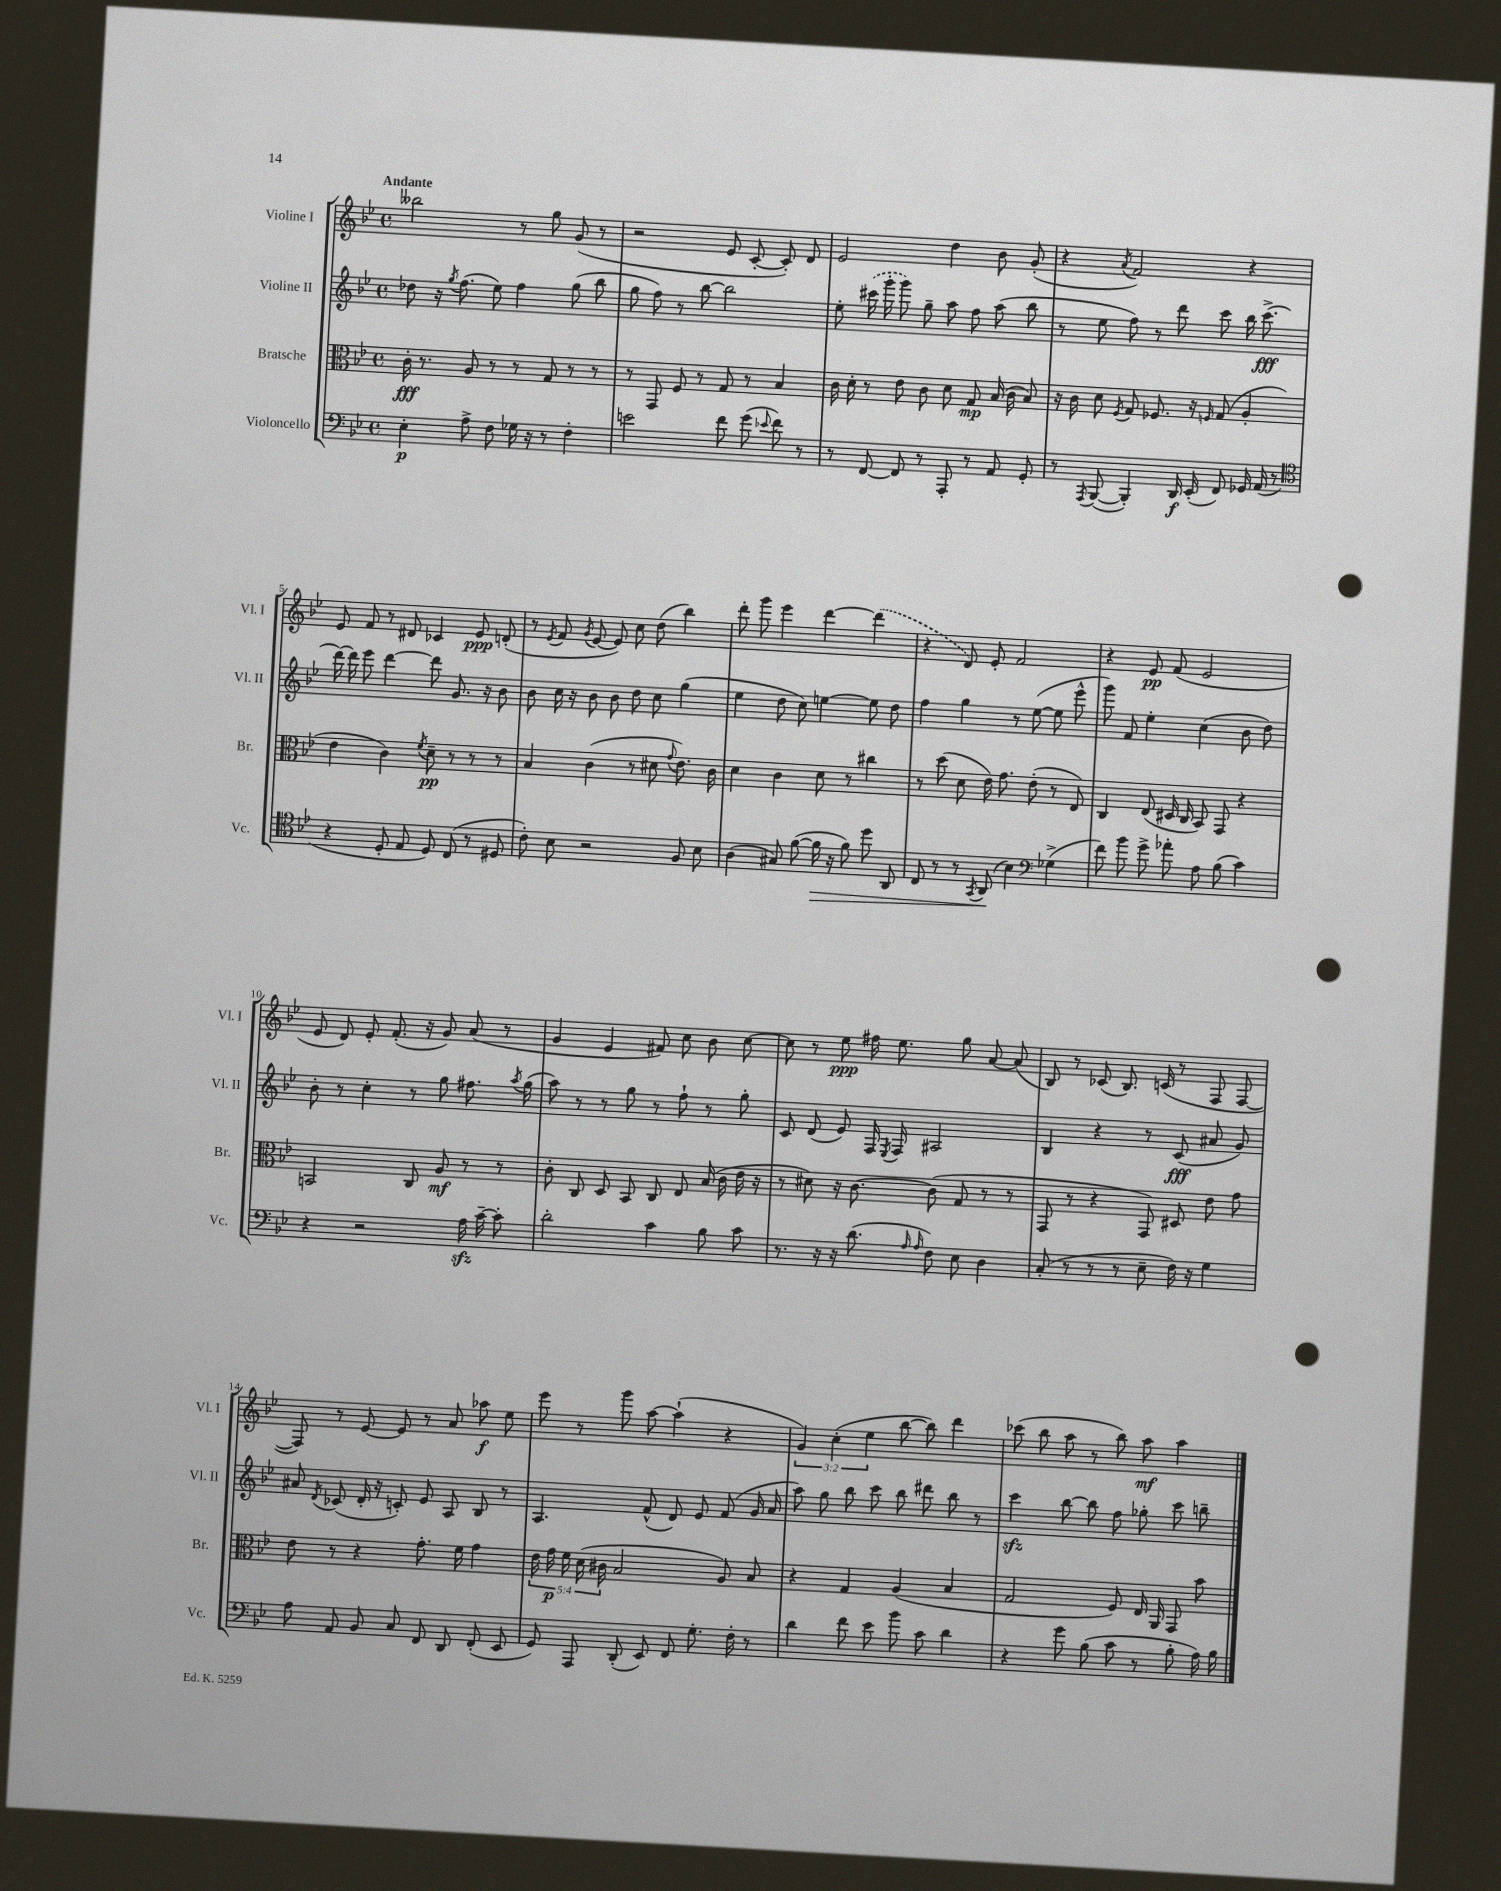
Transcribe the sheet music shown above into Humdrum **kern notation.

**kern	**dynam	**kern	**dynam	**kern	**dynam	**kern	**dynam
*part4	*part4	*part3	*part3	*part2	*part2	*part1	*part1
*staff4	*staff4	*staff3	*staff3	*staff2	*staff2	*staff1	*staff1
*I"Violoncello	*	*I"Bratsche	*	*I"Violine II	*	*I"Violine I	*
*I'Vc.	*	*I'Br.	*	*I'Vl. II	*	*I'Vl. I	*
*clefF4	*	*clefC3	*	*clefG2	*	*clefG2	*
*k[b-e-]	*	*k[b-e-]	*	*k[b-e-]	*	*k[b-e-]	*
*M4/4	*	*M4/4	*	*M4/4	*	*M4/4	*
*met(c)	*	*met(c)	*	*met(c)	*	*met(c)	*
=1	=1	=1	=1	=1	=1	=1	=1
!	!	!	!	!	!	!LO:TX:a:B:t=Andante	!
4E-'\	p	16c'\	fff	8dd-X\	.	2bb--X\	.
.	.	8.r	.	.	.	.	.
.	.	.	.	16r	.	.	.
.	.	.	.	8qgg/	.	.	.
.	.	.	.	(8.ff\	.	.	.
8A^\	.	8A/	.	.	.	.	.
8F\	.	8r	.	8ee-\)	.	.	.
16G-X\	.	8r	.	4ff\	.	8r	.
16r	.	.	.	.	.	.	.
8r	.	8G/	.	.	.	8gg\	.
4F'\	.	8r	.	(8gg\	.	(8g/	.
.	.	8r	.	8bb-\	.	8r	.
=2	=2	=2	=2	=2	=2	=2	=2
2en\	.	8r	.	8gg\	.	2r	.
.	.	8GG/	.	8ff\)	.	.	.
.	.	8F/	.	8r	.	.	.
.	.	8r	.	[8bb-\	.	.	.
8f\	.	8G/	.	2bb-\]	.	8e-/	.
(8g\	.	8r	.	.	.	[8c'/	.
8qqe-X/	.	.	.	.	.	.	.
8f\)	.	4B-/	.	.	.	8c'/])	.
8r	.	.	.	.	.	8d/	.
=3	=3	=3	=3	=3	=3	=3	=3
8r	.	16c\	.	8ee-'\	.	2e-/	.
.	.	16d'\	.	.	.	.	.
[8FF/	.	8r	.	(16ccc#X\	.	.	.
.	.	.	.	16ggg'\	.	.	.
8FF/]	.	8e-\	.	8ggg\)	.	.	.
8r	.	8c\	.	8gg~\	.	.	.
8AAA'/	.	8d\	.	8aa\	.	4dd\	.
8r	.	8G/	mp	8ff\	.	.	.
8AA/	.	(16B-/	.	(8aa\	.	8b-\	.
.	.	16c\	.	.	.	.	.
8GG'/	.	8B-/)	.	8bb-\	.	(8g'/	.
=4	=4	=4	=4	=4	=4	=4	=4
8r	.	16r	.	8r	.	4r	.
.	.	16c\	.	.	.	.	.
8qAAA/	.	.	.	.	.	.	.
([8BBB-/	.	8d\	.	8ee-\	.	.	.
.	.	8qF/	.	.	.	8qa/	.
4BBB-'/])	.	8G/	.	8ff\)	.	2f/)	.
.	.	8.F-X/	.	8r	.	.	.
16DD/	f	.	.	8ddd\	.	.	.
(16EE-'/	.	16r	.	.	.	.	.
.	.	16qqFn/	.	.	.	.	.
8FF/)	.	(8G/	.	8ccc\	.	.	.
16GG-X/	.	4A'/	.	16bb-\	.	4r	.
(16AA/	.	.	.	(8.ccc^\	fff	.	.
8r	.	.	.	.	.	.	.
!!LO:LB:g=z
=5	=5	=5	=5	=5	=5	=5	=5
*clefC4	*	*	*	*	*	*	*
4r	.	4e-\	.	[16ddd\)	.	8e-/	.
.	.	.	.	16ddd\]	.	.	.
.	.	.	.	8eee-\	.	8f/	.
8D'/	.	4c\)	.	[4ddd\	.	8r	.
8E-/	.	.	.	.	.	8d#X/	.
.	.	8qf/	.	.	.	.	.
8D/)	.	8d~\	pp	8ddd\]	.	4c-X/	.
(8C/	.	8r	.	8.g/	.	.	.
8r	.	8r	.	.	.	8e-/	ppp
.	.	.	.	16r	.	.	.
8D#X/	.	8r	.	8b-\	.	(8dn'/	.
=6	=6	=6	=6	=6	=6	=6	=6
8c'\)	.	4B-/	.	8b-\	.	8r	.
.	.	.	.	.	.	8qe-/	.
8B-\	.	.	.	16cc\	.	8f/	.
.	.	.	.	16r	.	.	.
.	.	.	.	.	.	8qg/	.
2r	.	(4c\	.	8b-\	.	[8e-/	.
.	.	.	.	8b-\	.	8e-/])	.
.	.	8r	.	8dd\	.	8cc\	.
.	.	8d#X\	.	8cc\	.	(8dd\	.
.	.	8qqg/	.	.	.	.	.
8F/	.	8.e-\)	.	(4gg\	.	4bb-\)	.
8B-\	.	.	.	.	.	.	.
.	.	16c\	.	.	.	.	.
=7	=7	=7	=7	=7	=7	=7	=7
(4A\	.	4d\	.	4ee-\	.	8ddd'\	.
.	.	.	.	.	.	8ggg\	.
8G#X/)	.	4c\	.	8dd\	.	4eee-\	.
([8f\	.	.	.	8cc\)	.	.	.
!	!LO:HP:b	!	!	!	!	!	!
16f\]	>	8d\	.	[4een\	.	[4ddd\	.
16r	.	.	.	.	.	.	.
8f\)	.	8r	.	.	.	.	.
8dd\	.	4cc#X\	.	8ee\]	.	(4ddd\]	.
8AA/	.	.	.	8dd\	.	.	.
=8	=8	=8	=8	=8	=8	=8	=8
8C/	.	8r	.	4ff\	.	4r	.
8r	.	(8dd\	.	.	.	.	.
8r	.	8d\	.	4gg\	.	8d/)	.
8qGG/	.	.	.	.	.	.	.
(8AA/	.	16e-\)	.	.	.	8e-'/	.
.	.	8.g\	.	.	.	.	.
4B-\)	]	.	.	8r	.	2f/	.
.	.	(8e-'\	.	([8ee-\	.	.	.
*clefF4	*	*	*	*	*	*	*
(4G-X^\	.	8r	.	8ee-\]	.	.	.
.	.	8E-/)	.	8eee-^^\	.	.	.
=9	=9	=9	=9	=9	=9	=9	=9
8f\)	.	4C/	.	8ggg\)	.	4r	.
8b-\	.	.	.	8f/	.	.	.
8g^\	.	(8E-/	.	4ee-'\	.	8e-/	pp
8a-X'\	.	16D#X/	.	.	.	(8f/	.
.	.	16C/	.	.	.	.	.
8A\	.	8BB-/)	.	(4cc\	.	2e-/	.
(8B-\	.	8GG/	.	.	.	.	.
4c\)	.	4r	.	8b-\	.	.	.
.	.	.	.	8dd\)	.	.	.
!!LO:LB:g=z
=10	=10	=10	=10	=10	=10	=10	=10
4r	.	2BBn/	.	8b-'\	.	8e-/	.
.	.	.	.	8r	.	8d/)	.
2r	.	.	.	4cc'\	.	8e-'/	.
.	.	.	.	.	.	(8.f'/	.
.	.	8C/	.	8r	.	.	.
.	.	.	.	.	.	16r	.
.	.	8A/	mf	8gg\	.	8g/)	.
16Azz\	.	8r	.	8.ff#X\	.	(8a/	.
[16c~\	.	.	.	.	.	.	.
8c'\]	.	8r	.	.	.	8r	.
.	.	.	.	8qaa/	.	.	.
.	.	.	.	(16gg\	.	.	.
=11	=11	=11	=11	=11	=11	=11	=11
2d'\	.	8c'\	.	8aa\)	.	4g/	.
.	.	8C/	.	8r	.	.	.
.	.	8D/	.	8r	.	4e-/	.
.	.	8BB-/	.	8gg\	.	.	.
4c\	.	8C/	.	8r	.	8f#X/)	.
.	.	8E-/	.	8ff`\	.	8cc\	.
8B-\	.	(16B-/	.	8r	.	8b-\	.
.	.	16c\	.	.	.	.	.
8c\	.	16e-\	.	8gg'\	.	[8cc\	.
.	.	16r	.	.	.	.	.
=12	=12	=12	=12	=12	=12	=12	=12
8.r	.	8r	.	8c/	.	8cc\]	.
.	.	8d#X\)	.	(8d/	.	8r	.
16r	.	.	.	.	.	.	.
16r	.	16r	.	8e-/)	.	8ee-\	ppp
(8.d\	.	[8.c\	.	.	.	.	.
.	.	.	.	16F/	.	16ff#X\	.
.	.	.	.	8qE-/	.	.	.
.	.	.	.	16F/	.	8.ee-\	.
16qqA/	.	.	.	.	.	.	.
16qqA/	.	.	.	.	.	.	.
8F\)	.	(8c\]	.	2A#X/	.	.	.
8E-\	.	8G/	.	.	.	8gg\	.
4D\	.	8r	.	.	.	[8a/	.
.	.	8r	.	.	.	(8a/]	.
=13	=13	=13	=13	=13	=13	=13	=13
(8C'/	.	8GG/	.	4B-/	.	8B-/)	.
8r	.	8r	.	.	.	8r	.
8r	.	4r	.	4r	.	(8c-X/	.
8r	.	.	.	.	.	8.B-/)	.
8E-~\	.	8GG/)	.	8r	.	.	.
.	.	.	.	.	.	(16cn/	.
16F\)	.	8D#X/	.	(8c/	fff	8r	.
16r	.	.	.	.	.	.	.
4G\	.	8e-\	.	8a#X/	.	8F/	.
.	.	8g\	.	8g/)	.	[8F/	.
!!LO:LB:g=z
=14	=14	=14	=14	=14	=14	=14	=14
8A\	.	8e-\	.	8a#X/	.	8F/])	.
.	.	.	.	8qd/	.	.	.
8AA/	.	8r	.	(8c-X/	.	8r	.
8BB-/	.	4r	.	16d'/	.	[8e-/	.
.	.	.	.	16r	.	.	.
8C/	.	.	.	8cn'/)	.	8e-/]	.
8FF/	.	8.g'\	.	8e-/	.	8r	.
8DD/	.	.	.	8A/	.	8a/	.
.	.	16f\	.	.	.	.	.
(8FF'/	.	4g\	.	8B-/	.	8aa-X\	f
8EE-/	.	.	.	8r	.	8ee-\	.
=15	=15	=15	=15	=15	=15	=15	=15
8GG/)	.	20e-\	.	4.A/	.	8eee-\	.
.	.	20g\	p	.	.	.	.
.	.	20f\	.	.	.	.	.
8AAA/	.	.	.	.	.	8r	.
.	.	(20d\	.	.	.	.	.
.	.	20c#X\	.	.	.	.	.
(8DD'/	.	2B-/	.	.	.	8ggg\	.
8EE-/)	.	.	.	(8f^^/	.	[8aa\	.
8FF/	.	.	.	8d/)	.	(4aa`\]	.
8.G'\	.	.	.	8e-/	.	.	.
.	.	8A/)	.	(8f/	.	4r	.
16F'\	.	.	.	.	.	.	.
8r	.	8B-/	.	16g/	.	.	.
.	.	.	.	16a/	.	.	.
=16	=16	=16	=16	=16	=16	=16	=16
4d\	.	4r	.	8aa\)	.	6g/)	.
.	.	.	.	8gg\	.	.	.
.	.	.	.	.	.	(6cc'\	.
8f\	.	4G/	.	8bb-\	.	.	.
.	.	.	.	.	.	6ee-\	.
8e-\	.	.	.	8ccc\	.	.	.
8b-\	.	(4A/	.	8bb-\	.	[8bb-\	.
8c\	.	.	.	8ddd#X\	.	8bb-\])	.
4d\	.	4B-/	.	8bb-\	.	4ddd\	.
.	.	.	.	8r	.	.	.
=17	=17	=17	=17	=17	=17	=17	=17
4r	.	2G/	.	4ccczz\	.	(8ccc-X\	.
.	.	.	.	.	.	8bb-\	.
8g\	.	.	.	[8bb-\	.	8aa\	.
(8B-\	.	.	.	8bb-\]	.	8r	.
8c\	.	8F/)	.	8ff\	.	8bb-\)	.
8r	.	16E-/	.	8gg-X'\	.	8aa\	mf
.	.	16AA/	.	.	.	.	.
8B-'\	.	8GG/	.	8ccc\	.	4aa\	.
16A\)	.	8b-\	.	8bbn~\	.	.	.
16B-\	.	.	.	.	.	.	.
==	==	==	==	==	==	==	==
*-	*-	*-	*-	*-	*-	*-	*-
